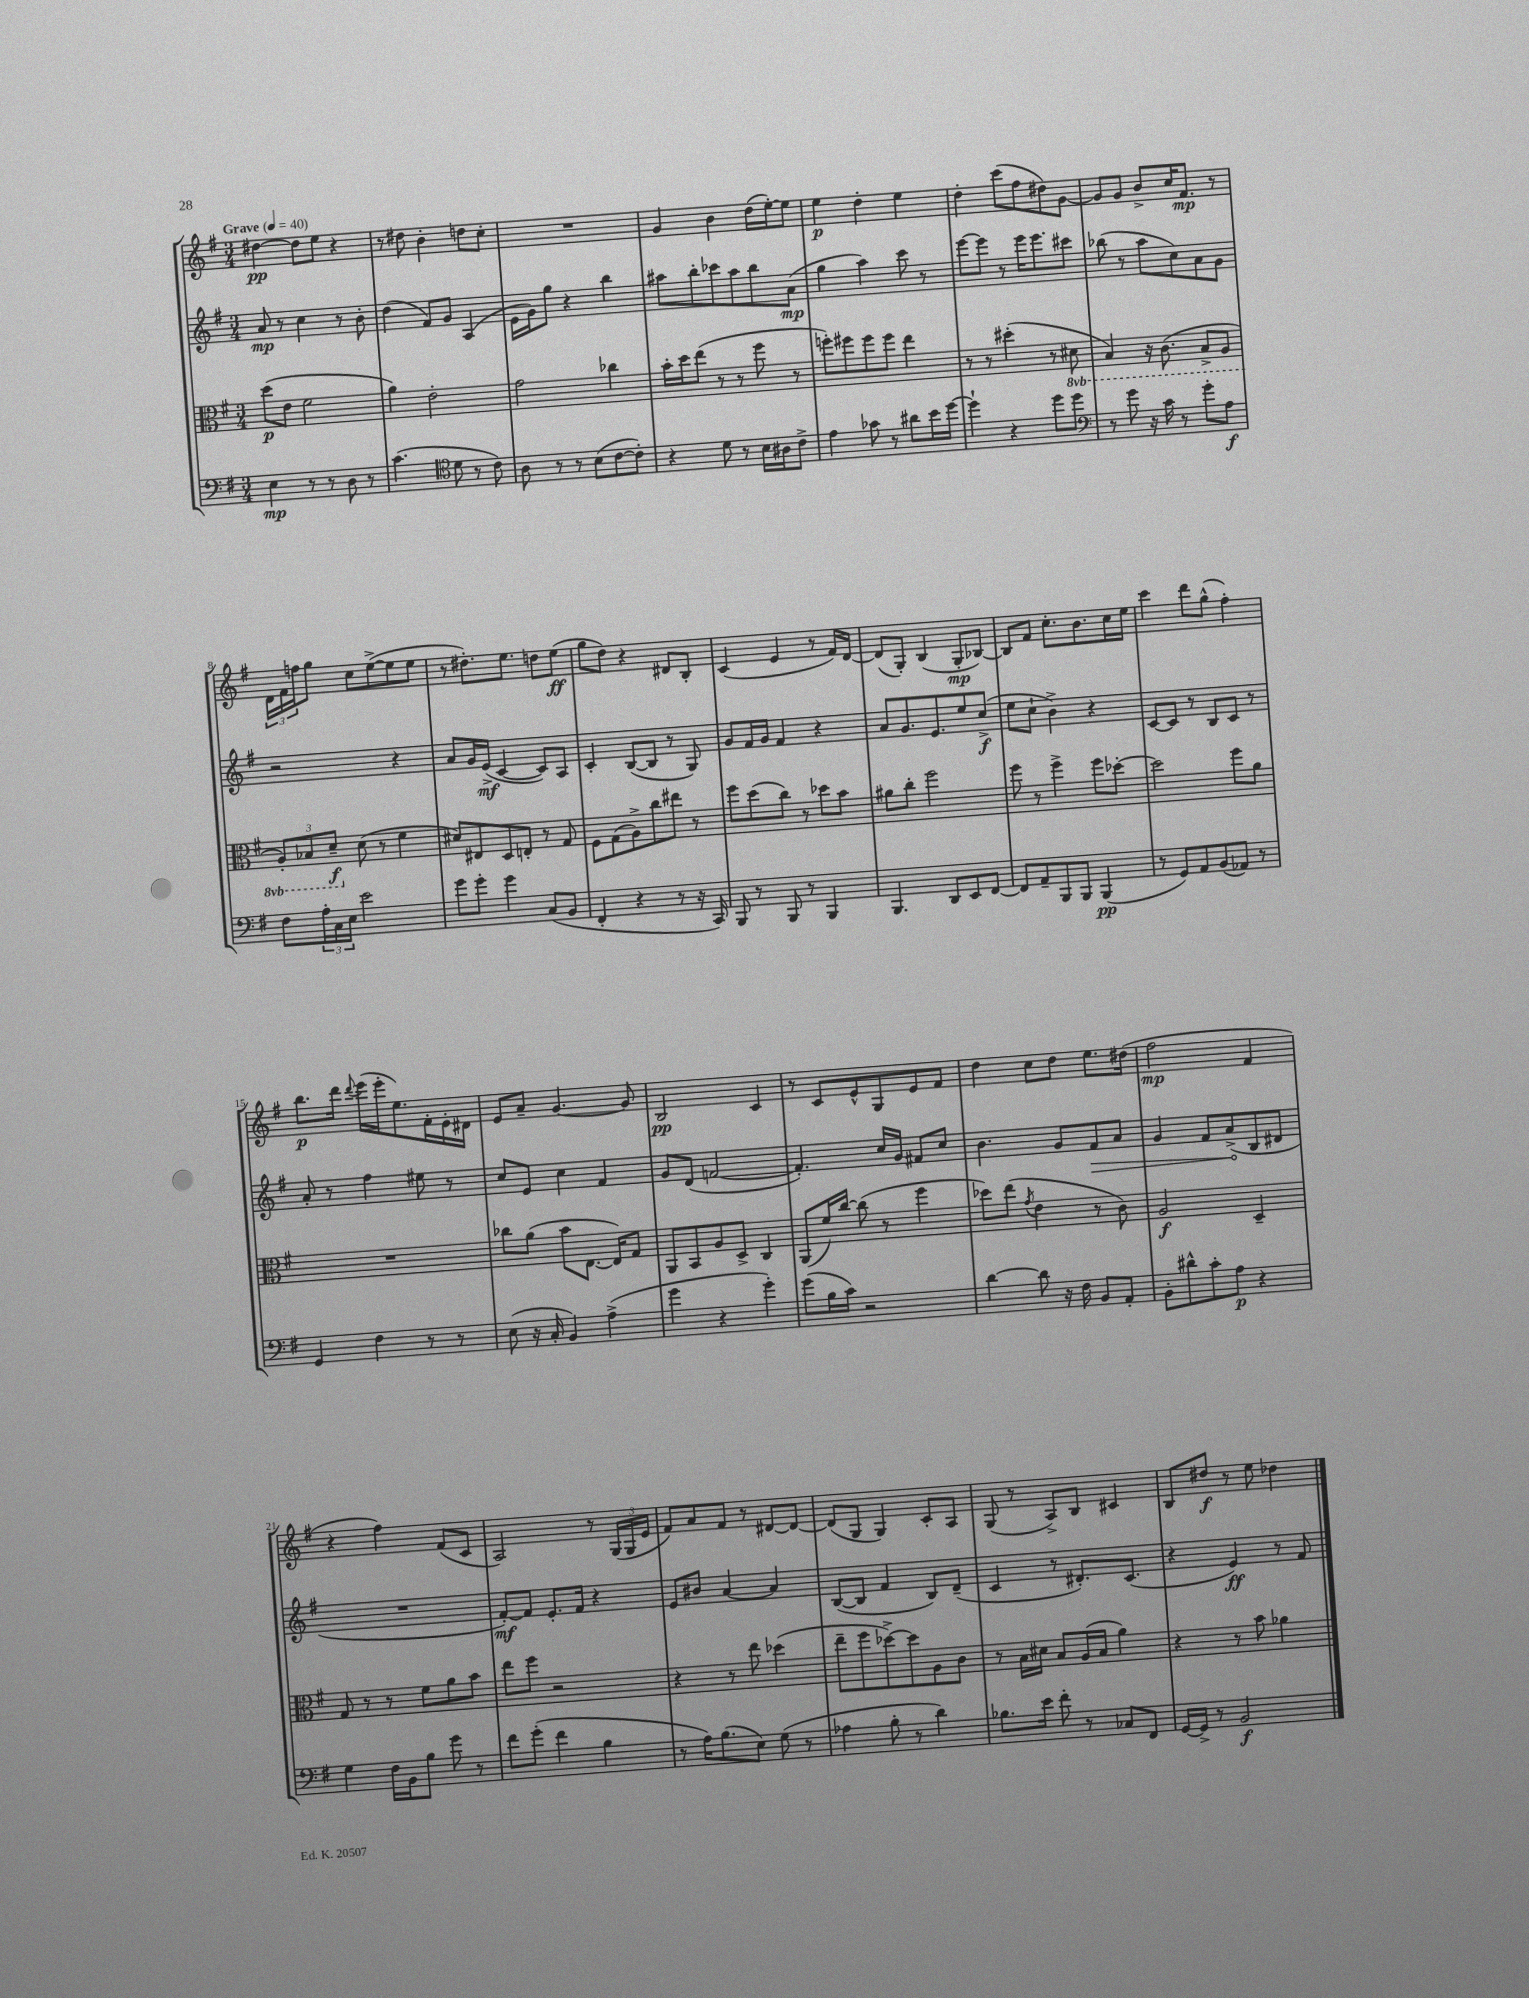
<<
\new StaffGroup <<
\new Staff = "s0" {
    \clef treble \key g \major \numericTimeSignature \time 3/4 \tempo "Grave" 4 = 40
    dis''4~\pp dis''8 e''8 r4 |
    r8 dis''8 b'4-. d''8 c''8-. |
    R2. |
    g'4 b'4 d''16( e''16~-.) e''8 |
    e''4\p d''4-. e''4 |
    d''4-. c'''8( fis''8 dis''8) g'8~ |
    g'8 g'8 b'8-> c''16 fis'8.\mp r8 |
    \tuplet 3/2 { d'16 fis'16 f''16 } g''8 c''8 e''8~->( e''8 e''8 |
    r8 dis''8.-.) e''8. d''8 e''8\ff( |
    g''8 d''8) r4 dis'8 b8-. |
    c'4( e'4 r8 fis'16) d'16~ |
    d'8( g8-.) b4( g8-.\mp bes8~) |
    bes8 fis'8 c''8.-. b'8. c''16 e''16 |
    c'''4 d'''8 g''8-^( fis''4-.) |
    b''8.\p d'''16 \appoggiatura { d'''8 } e'''16( e'''16-. e''8.) fis'16-. e'16-. dis'16 |
    e'8 a'8-- g'4.~ g'8 |
    b2\pp c'4 |
    r8 c'8 e'8-^ g8 e'8 fis'8 |
    d''4 c''8 d''8 e''8. dis''16( |
    fis''2\mp fis'4 |
    r4 fis''4) fis'8( c'8 |
    a2) r8 \tuplet 3/2 { g16( g16 e'16 } |
    fis'8) a'8 fis'8 r8 dis'8~ dis'8~ |
    dis'8( g8 g4) c'8-. a8 |
    g8( r8 a8->) b8 cis'4 |
    b8 dis''8\f r8 e''8 des''4 \bar "|." |
}
\new Staff = "s1" {
    \clef treble \key g \major \numericTimeSignature \time 3/4
    a'8\mp r8 c''4 r8 b'8-. |
    d''4( fis'8) g'8 a4( |
    e'16 g'16) g''8 r4 b''4 |
    ais''8 b''8-. ces'''8 ais''8 b''8 a'8\mp( |
    g''4 a''4) c'''8 r8 |
    e'''8~ e'''8 r8 e'''16 e'''8. cis'''8 |
    bes''8( r8 a''8 c''8) a'8 g'8 |
    r2 r4 |
    a'8 g'16 e'16->\mf( c'4~ c'8) a8 |
    c'4-. b8~( b8 r8 g8) |
    g'8 fis'16 g'16 fis'4 r4 |
    a'8 g'8. e'8. e''8 c''8->\f( |
    e''8 c''8-! b'4->) r4 |
    c'8~ c'8 r8 b8 c'8 r8 |
    a'8-. r8 fis''4 eis''8 r8 |
    c''8 e'8 c''4 fis'4 |
    g'8 d'8( f'2~ |
    f'4.-.) c''16 g'16 fis'8 c''8 |
    b'4. g'8 \once \override Hairpin.circled-tip = ##t fis'8\> a'8 |
    g'4 fis'8 a'8->\!( b8 dis'8 |
    R2. |
    fis'8~-.\mf) fis'8 e'8.-. fis'16 r4 |
    e'8 bis'8 a'4~ a'4 |
    b8~( b8 fis'4 b8) d'8--( |
    c'4 r8 dis'8.-.) c'8.( |
    r4 e'4\ff) r8 fis'8 \bar "|." |
}
\new Staff = "s2" {
    \clef alto \key g \major \numericTimeSignature \time 3/4 \set Staff.ottavationMarkups = #ottavation-simple-ordinals
    d''8\p( e'8 fis'2 |
    a'4) e'2-. |
    g'2 ces''4 |
    b'16-. d''16 e''8( r8 r8 fis''8 r8 |
    f''8-.) fis''8 fis''8 fis''8 e''4 |
    r8 r8 dis''4-.( r8 \ottava #-1 dis8 |
    b,4) r16 c8.( b,8-> a,8 |
    \tuplet 3/2 { a,8-.) bes,8 d8--\f \ottava #0 } d'8( r8 fis'4 |
    dis'8) eis8 d8 e8-. r8 g8 |
    fis8 g8( a8->) c''8 eis''8 r8 |
    fis''8 d''8( c''8) r8 des''8 b'8 |
    ais'8 c''8-. fis''2 |
    fis''8 r8 fis''4-> fis''8 des''8~-. |
    des''2 fis''8 a'8 |
    R2. |
    ces''8 a'8( b'8 e8.~ e16) g8 |
    a,8 b,8 a8 d8-> c4 |
    a,8( fis'16) c''16~ c''8( r8 fis''4 |
    des''8) e''8( \acciaccatura { g'8 } e'4 r8 c'8) |
    a2\f d4-- |
    g8 r8 r8 fis'8 a'8 b'8 |
    e''8 fis''8 r2 |
    r4 r8 e''8 des''4( |
    e''8-- fis''8 des''8~->) des''8 a8 c'8 |
    r8 b16 dis'16 b8 a16( b16 a'4) |
    r4 r8 b'8 aes'4 \bar "|." |
}
\new Staff = "s3" {
    \clef bass \key g \major \numericTimeSignature \time 3/4
    e4\mp r8 r8 d8 r8 |
    c'4.( \clef tenor d'8 r8 c'8) |
    a8 r8 r8 b8( c'8~ c'8-.) |
    r4 d'8 r8 b16 ais16 c'8-> |
    e'4 ges'8 r8 ais'8 b'16 d''16~ |
    d''4-! r4 d''8 d''8 |
    \clef bass r8 g'8 r16 c'16 r8 g'8-. a8\f |
    fis8 \tuplet 3/2 { a16-. c16 e16 } e'2 |
    g'8 g'8-. g'4 c8( b,8 |
    fis,4-. r4 r8 r16 c,16) |
    b,,8 r8 b,,8 r8 b,,4 |
    b,,4. d,8 e,8 fis,8~ |
    fis,8 a,8-- b,,8 b,,8 b,,4\pp( |
    r8 g,8) a,8 b,8( aes,8) r8 |
    g,4 fis4 r8 r8 |
    e8( r16 c16-. b,4) a4->( |
    g'4 r4 g'4-.) |
    g'8( b16 c'16) r2 |
    d'4~ d'8 r16 fis16 b,8 a,8-. |
    b,8-. dis'8-^ c'8-. a8\p r4 |
    g4 fis16 b,16 b8 g'8 r8 |
    fis'8 g'8-.( fis'4 b4 |
    r8 a16) b8.( e8) g8( r8 |
    aes4 b8-. r8 d'4) |
    bes8. e'16 fis'8-. r8 ces8 fis,8 |
    g,16~ g,16-> r8 b,2\f \bar "|." |
}
>>
>>
